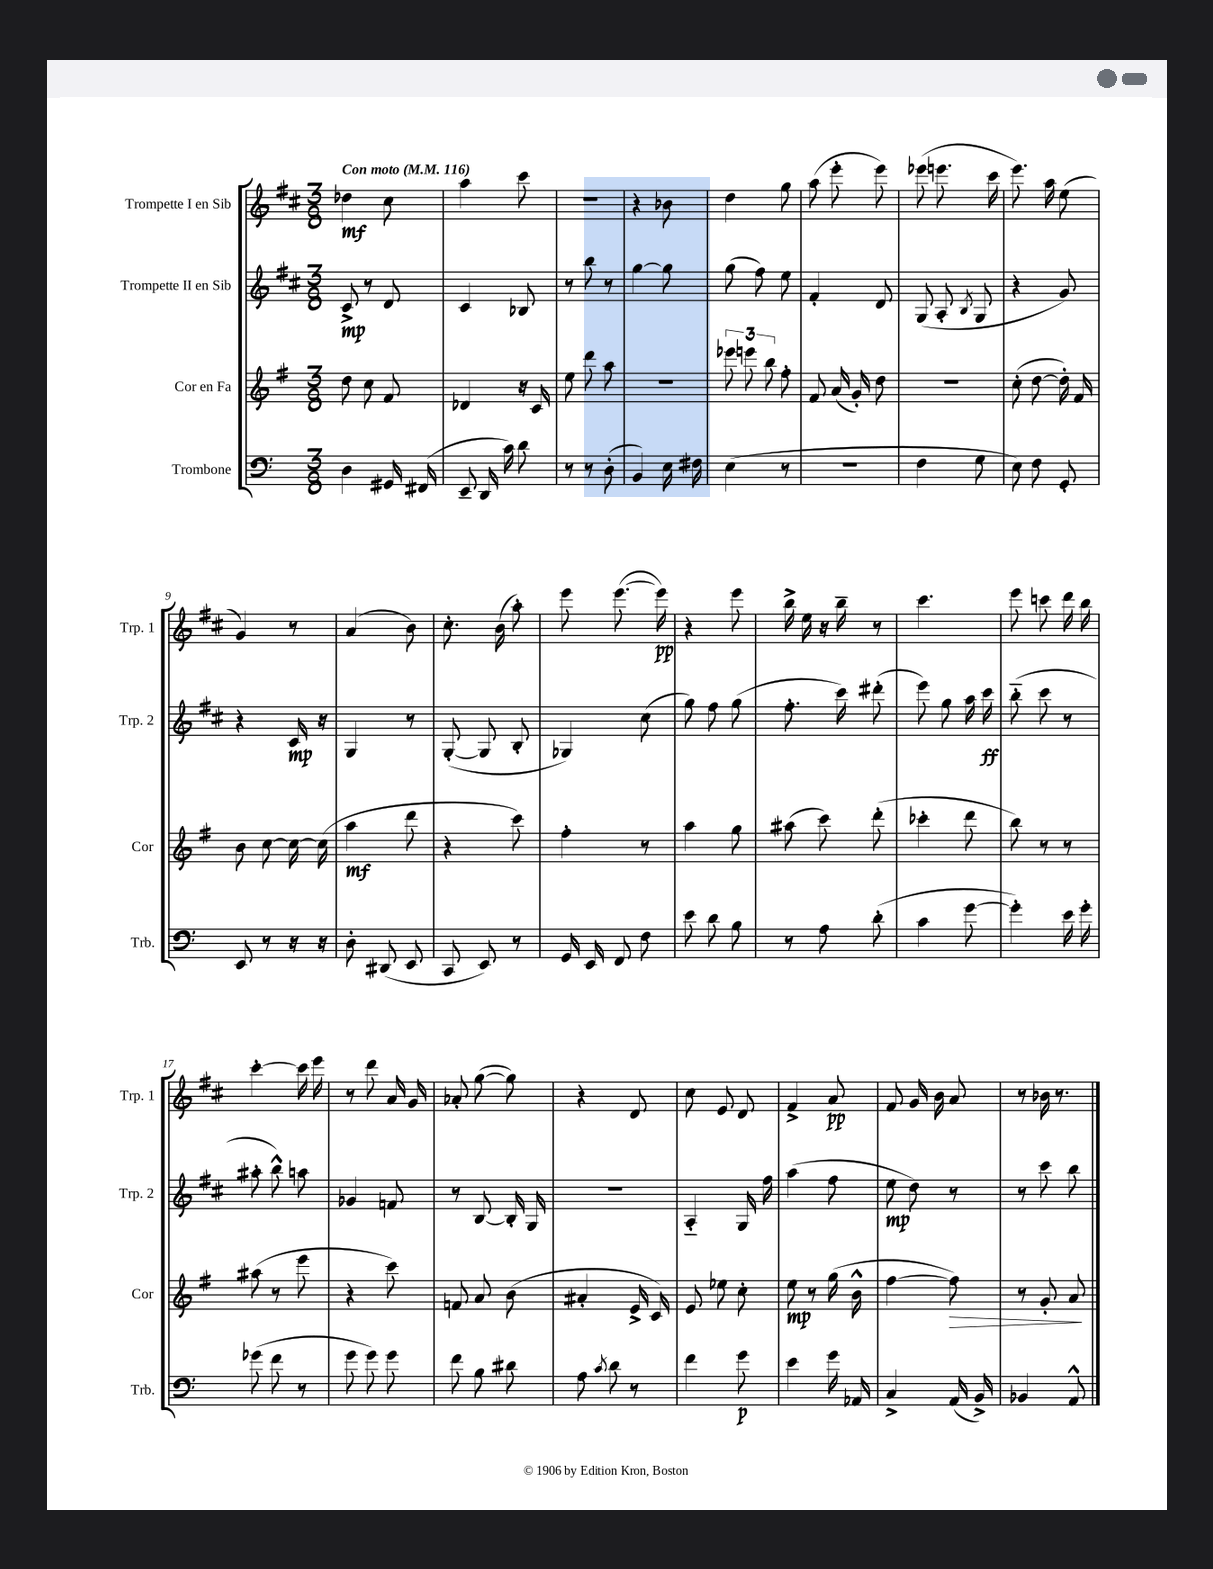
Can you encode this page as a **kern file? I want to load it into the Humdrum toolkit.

**kern	**dynam	**kern	**dynam	**kern	**dynam	**kern	**dynam
*part4	*part4	*part3	*part3	*part2	*part2	*part1	*part1
*staff4	*staff4	*staff3	*staff3	*staff2	*staff2	*staff1	*staff1
*I"Trombone	*	*I"Cor en Fa	*	*I"Trompette II en Sib	*	*I"Trompette I en Sib	*
*I'Trb.	*	*I'Cor	*	*I'Trp. 2	*	*I'Trp. 1	*
*clefF4	*	*clefG2	*	*clefG2	*	*clefG2	*
*k[]	*	*k[f#]	*	*k[f#c#]	*	*k[f#c#]	*
*M3/8	*	*M3/8	*	*M3/8	*	*M3/8	*
*MM116	*	*MM116	*	*MM116	*	*MM116	*
=1	=1	=1	=1	=1	=1	=1	=1
!	!	!	!	!	!	!LO:TX:a:B:t=Con moto	!
4D\	.	8dd\	.	8c#^/	mp	4dd-X\	mf
.	.	8cc\	.	8r	.	.	.
16GG#X/	.	8f#/	.	8d/	.	8cc#\	.
(16FF#X/	.	.	.	.	.	.	.
=2	=2	=2	=2	=2	=2	=2	=2
8EE~/	.	4d-X/	.	4c#/	.	4aa\	.
16DD/	.	.	.	.	.	.	.
16c\)	.	.	.	.	.	.	.
8d\	.	16r	.	8B-X/	.	8ccc#\	.
.	.	16c/	.	.	.	.	.
=3	=3	=3	=3	=3	=3	=3	=3
8r	.	8ee\	.	8r	.	4.r	.
8r	.	8ddd\	.	8bb\	.	.	.
(8D'\	.	8aa\	.	8r	.	.	.
=4	=4	=4	=4	=4	=4	=4	=4
4BB/)	.	4.r	.	[4gg\	.	4r	.
16E\	.	.	.	8gg\]	.	8b-X\	.
16F#X\	.	.	.	.	.	.	.
=5	=5	=5	=5	=5	=5	=5	=5
(4E\	.	12eee-X\	.	(8gg\	.	4dd\	.
.	.	12eeen\	.	.	.	.	.
.	.	.	.	8ff#\)	.	.	.
.	.	12bb\	.	.	.	.	.
8r	.	8ff#'\	.	8ee\	.	8gg\	.
=6	=6	=6	=6	=6	=6	=6	=6
4.r	.	8f#/	.	4f#'/	.	(8aa\	.
.	.	(16a/	.	.	.	8eee'\	.
.	.	16g'/)	.	.	.	.	.
.	.	8dd\	.	8d/	.	8eee\)	.
=7	=7	=7	=7	=7	=7	=7	=7
4F\	.	4.r	.	(8G/	.	(8eee-X\	.
.	.	.	.	8A'/	.	8.eeen\	.
.	.	.	.	8qB/	.	.	.
8G\	.	.	.	8G/	.	.	.
.	.	.	.	.	.	16ccc#\	.
=8	=8	=8	=8	=8	=8	=8	=8
8E\)	.	(8cc'\	.	4r	.	8.eee\)	.
8F\	.	[8dd\	.	.	.	.	.
.	.	.	.	.	.	16aa\	.
8GG'/	.	16dd'\])	.	8g/)	.	(8ee\	.
.	.	16f#/	.	.	.	.	.
!!LO:LB:g=z
=9	=9	=9	=9	=9	=9	=9	=9
8EE/	.	8b\	.	4r	.	4g/)	.
8r	.	[8cc\	.	.	.	.	.
16r	.	16cc\_	.	16c#/	mp	8r	.
16r	.	(16cc\]	.	16r	.	.	.
=10	=10	=10	=10	=10	=10	=10	=10
8D'\	.	4aa\	mf	4G/	.	(4a/	.
(8DD#X/	.	.	.	.	.	.	.
8EE/	.	8ddd\	.	8r	.	8b\)	.
=11	=11	=11	=11	=11	=11	=11	=11
8CC/	.	4r	.	([8G'/	.	8.cc#'\	.
8EE/)	.	.	.	8G/]	.	.	.
.	.	.	.	.	.	(16b\	.
8r	.	8ccc\)	.	8B'/	.	8aa'\)	.
=12	=12	=12	=12	=12	=12	=12	=12
16GG/	.	4ff#'\	.	4G-X/)	.	8eee\	.
16EE/	.	.	.	.	.	.	.
8FF/	.	.	.	.	.	([8.eee\	.
8F\	.	8r	.	(8cc#\	.	.	.
.	.	.	.	.	.	16eee\])	pp
=13	=13	=13	=13	=13	=13	=13	=13
8e\	.	4aa\	.	8gg\)	.	4r	.
8d\	.	.	.	8ff#\	.	.	.
8B\	.	8gg\	.	(8gg\	.	8eee\	.
=14	=14	=14	=14	=14	=14	=14	=14
8r	.	(8aa#X\	.	8.ff#'\	.	16bb^\	.
.	.	.	.	.	.	16ee\	.
8A\	.	8ccc\)	.	.	.	16r	.
.	.	.	.	16ccc#\)	.	16bb~\	.
(8d'\	.	(8ddd'\	.	(8ddd#X'\	.	8r	.
=15	=15	=15	=15	=15	=15	=15	=15
4c\	.	4ccc-X'\	.	8eee\)	.	4.ccc#\	.
.	.	.	.	8gg\	.	.	.
[8g\	.	8ddd\	.	16aa\	.	.	.
.	.	.	.	16ccc#\	ff	.	.
=16	=16	=16	=16	=16	=16	=16	=16
4g'\])	.	8bb\)	.	(8bb\	.	8eee\	.
.	.	8r	.	8ccc#\	.	8cccn\	.
16e\	.	8r	.	8r	.	16ddd\	.
16g'\	.	.	.	.	.	16bb\	.
!!LO:LB:g=z
=17	=17	=17	=17	=17	=17	=17	=17
(8g-X\	.	(8aa#X\	.	8aa#X'\	.	[4ccc#'\	.
8f\	.	8r	.	8bb^^\)	.	.	.
8r	.	8eee\	.	8aan\	.	16ccc#\]	.
.	.	.	.	.	.	16eee\	.
=18	=18	=18	=18	=18	=18	=18	=18
8g\	.	4r	.	4g-X/	.	8r	.
8g\)	.	.	.	.	.	8ddd\	.
8g\	.	8ccc\)	.	8fn/	.	16a/	.
.	.	.	.	.	.	16g/	.
=19	=19	=19	=19	=19	=19	=19	=19
8f\	.	8fn/	.	8r	.	8a-X'/	.
8B\	.	8a/	.	[8B/	.	([8gg\	.
8d#X\	.	(8b\	.	16B'/]	.	8gg\])	.
.	.	.	.	16G/	.	.	.
=20	=20	=20	=20	=20	=20	=20	=20
8A\	.	4a#X'/	.	4.r	.	4r	.
8qc/	.	.	.	.	.	.	.
8d\	.	.	.	.	.	.	.
8r	.	16e^/	.	.	.	8d/	.
.	.	16c/)	.	.	.	.	.
=21	=21	=21	=21	=21	=21	=21	=21
4f\	.	8e/	.	4A/	.	8cc#\	.
.	.	8ee-X\	.	.	.	8e/	.
8g\	p	8cc'\	.	16G/	.	8d/	.
.	.	.	.	16ff#\	.	.	.
=22	=22	=22	=22	=22	=22	=22	=22
4e\	.	8ee\	mp	(4aa\	.	4f#^/	.
.	.	8r	.	.	.	.	.
16g\	.	(16gg\	.	8ff#\	.	8a/	pp
16AA-X/	.	16b^^\	.	.	.	.	.
=23	=23	=23	=23	=23	=23	=23	=23
4C^/	.	[4ff#\	.	8ee\	mp	8f#/	.
.	.	.	.	8dd\)	.	16g/	.
.	.	.	.	.	.	16b\	.
!	!	!	!LO:HP:b	!	!	!	!
(16AA/	.	8ff#\])	>	8r	.	8a/	.
16BB^/)	.	.	.	.	.	.	.
=24	=24	=24	=24	=24	=24	=24	=24
4BB-X/	.	8r	.	8r	.	8r	.
.	.	8g'/	.	8ccc#\	.	16b-X\	.
.	.	.	.	.	.	8.r	.
8AA^^/	.	8a/	.	8bb\	.	.	.
.	.	.	]	.	.	.	.
==	==	==	==	==	==	==	==
*-	*-	*-	*-	*-	*-	*-	*-
